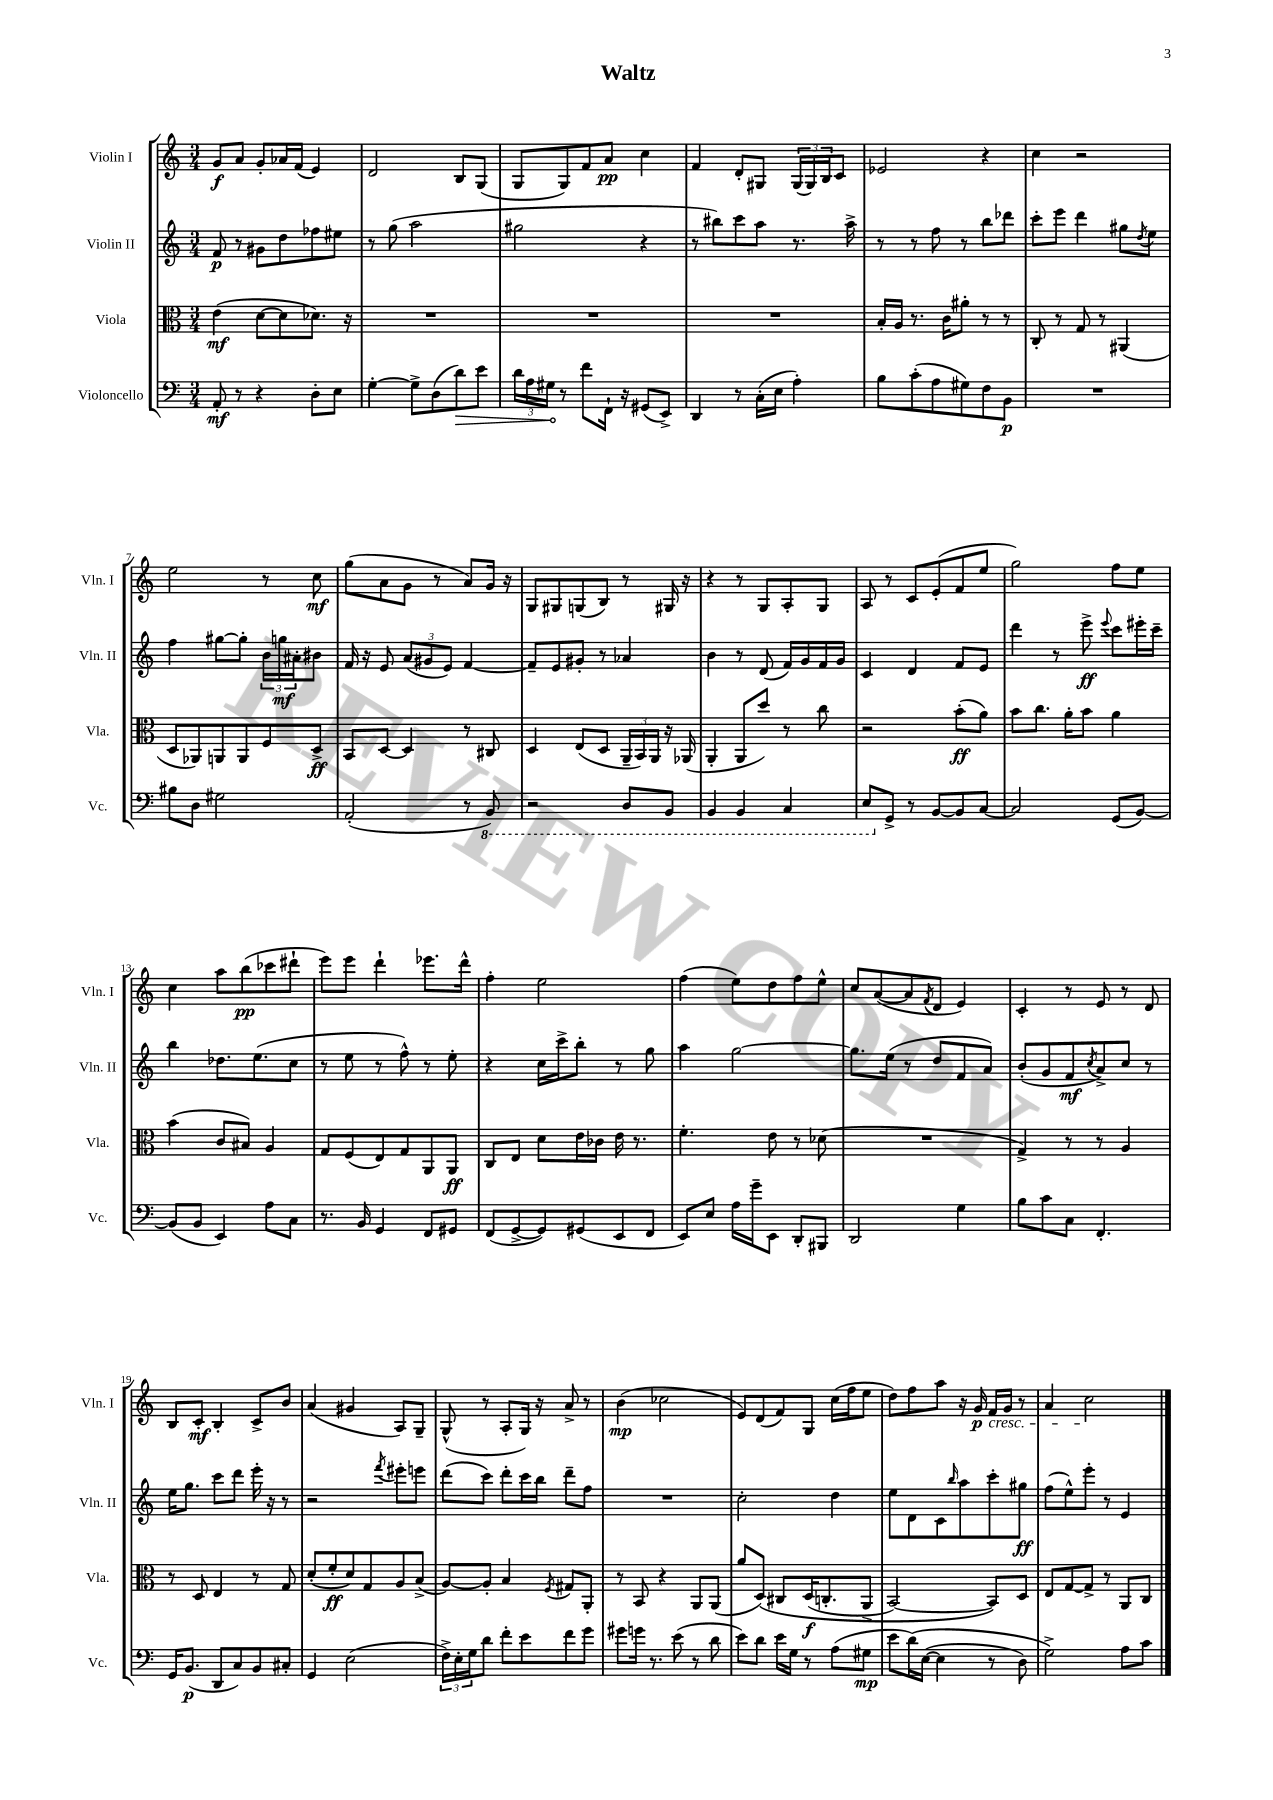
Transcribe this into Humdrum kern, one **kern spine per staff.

**kern	**kern	**kern	**kern
*staff4	*staff3	*staff2	*staff1
*clefF4	*clefC3	*clefG2	*clefG2
*k[]	*k[]	*k[]	*k[]
*M3/4	*M3/4	*M3/4	*M3/4
8AA'	(4e	8f	8g
8r	.	8r	8a
4r	[8d	8g#	8g'
.	8d]	8dd	16a-
.	.	.	(16f
8D'	8.d-)	8ff-	4e)
8E	.	8ee#	.
.	16r	.	.
=	=	=	=
[4G'	2.r	8r	2d
.	.	(8gg	.
8G^]	.	2aa	.
(8D	.	.	.
8d)	.	.	8B
8e	.	.	(8G
=	=	=	=
24d	2.r	2gg#	8G
24A	.	.	.
24G#	.	.	.
8r	.	.	8G)
8f	.	.	8f
16FF`	.	.	8a
16r	.	.	.
(8GG#	.	4r	4cc
8EE^)	.	.	.
=	=	=	=
4DD	2.r	8r	4f
.	.	8bb#)	.
8r	.	8ccc	8d'
(16C'	.	8aa	8G#
16E	.	.	.
4A')	.	8.r	(24G#
.	.	.	24G#)
.	.	.	24B
.	.	.	8c
.	.	16aa^	.
=	=	=	=
8B	16B'	8r	2e-
.	16A	.	.
(8c'	8.r	8r	.
8A	.	8ff	.
.	16c	.	.
8G#)	8a#'	8r	.
8F	8r	8bb	4r
8BB	8r	8ddd-	.
=	=	=	=
2.r	8C'	8ccc'	4cc
.	8r	8eee	.
.	8G	4ddd	2r
.	8r	.	.
.	(4AA#	8gg#	.
.	.	8qdd	.
.	.	8ee	.
=	=	=	=
8B#	8D	4ff	2ee
8D	8AA-)	.	.
2G#	8AA	[8gg#	.
.	8AA	8gg#']	.
.	8F	24b	8r
.	.	24gg	.
.	.	24a#'	.
.	8D^	8b#	8cc
=	=	=	=
(2AA'	8BB	16f	(8gg
.	.	16r	.
.	[8D	8e	8a
.	4D]	(12a	8g
.	.	12g#	.
.	.	.	8r
.	.	12e)	.
8r	8r	[4f	8a)
8BBB)	8C#	.	16g
.	.	.	16r
=	=	=	=
2r	4D	8f~]	8G
.	.	8e	8G#
.	(8E	8g#'	(8G
.	8D	8r	8B)
8DD	24AA~	4a-	8r
.	24BB)	.	.
.	24AA	.	.
8BBB	16r	.	16G#
.	(16AA-	.	16r
=	=	=	=
4BBB	4AA'	4b	4r
4BBB	8AA	8r	8r
.	8dd)	(8d	8G
4CC	8r	16f)	8A'
.	.	16g	.
.	8cc	16f	8G
.	.	16g	.
=	=	=	=
8EE	2r	4c	8A
8GG^	.	.	8r
8r	.	4d	8c
[8BB	.	.	(8e'
8BB]	(8b'	8f	8f
[8C	8a)	8e	8ee
=	=	=	=
2C]	8b	4ddd	2gg)
.	8.cc	.	.
.	.	8r	.
.	16a'	.	.
.	8b	8eee^	.
.	.	8qqeee	.
(8GG	4a	8ccc	8ff
[8BB)	.	16eee#'	8ee
.	.	16ccc~	.
=	=	=	=
(8BB]	(4b	4bb	4cc
8BB	.	.	.
4EE)	8c	8.dd-	8aa
.	8B#)	.	(8bb
.	.	(8.ee	.
8A	4A	.	8ccc-
8C	.	8cc	8ddd#`
=	=	=	=
8.r	8G	8r	8eee)
.	(8F	8ee	8eee
16BB	.	.	.
4GG	8E)	8r	4ddd`
.	8G	8ff^^)	.
8FF	8AA	8r	8.eee-
8GG#	8AA	8ee'	.
.	.	.	16ddd^^
=	=	=	=
(8FF	8C	4r	4ff'
[8GG^	8E	.	.
8GG])	8d	16cc	2ee
.	.	16ccc^	.
(8GG#	16e	8bb'	.
.	16c-	.	.
8EE	16e	8r	.
.	8.r	.	.
8FF	.	8gg	.
=	=	=	=
8EE)	4.f'	4aa	(4ff
8E	.	.	.
16A	.	[2gg	8ee)
16g~	.	.	.
8EE	8e	.	8dd
8DD'	8r	.	8ff
8BBB#	(8d-	.	8ee^^
=	=	=	=
2DD	2.r	8.gg]	8cc
.	.	.	([8a
.	.	(16ee	.
.	.	8r	8a]
.	.	.	8qf
.	.	8dd	8d
4G	.	8f	4e)
.	.	8a)	.
=	=	=	=
8B	4G^)	(8b'	4c'
8c	.	8g	.
8C	8r	8f	8r
.	.	8qcc	.
4.FF'	8r	8a^)	8e
.	4A	8cc	8r
.	.	8r	8d
=	=	=	=
16GG	8r	16ee	8B
(8.BB	.	8.gg	.
.	8D	.	8c'
8DD	4E	8ccc	4B'
8C)	.	8ddd	.
8BB	8r	16eee'	8c^
.	.	16r	.
8C#'	8G	8r	8b
=	=	=	=
4GG	(8d'	2r	(4a
.	8f'	.	.
(2E	8d)	.	4g#
.	8G	.	.
.	.	8qfff	.
.	8A	8eee#'	8A)
.	(8B^	8eee	8G~
=	=	=	=
24F^)	[8A)	(8ddd	(8G^^
24E'	.	.	.
24G	.	.	.
8d	8A']	8ccc)	8r
8f'	4B	8ddd'	8A'
8e	.	16ccc	16G)
.	.	16bb	16r
.	8qF	.	.
8f	8G#	8ddd~	8a^
8g	8AA'	8ff	8r
=	=	=	=
8g#	8r	2.r	(4b
16g	8BB	.	.
8.r	.	.	.
.	4r	.	2cc-
(8e	.	.	.
8r	8AA	.	.
8d	(8AA	.	.
=	=	=	=
8e)	8a	2cc'	8e)
8d	&(8D)	.	(8d
16e	8C#	.	8f)
16G	.	.	.
8r	(16D	.	8G
.	8.C'	.	.
(8A	.	4dd	(16cc
.	.	.	16ff
8G#	8AA^	.	8ee
=	=	=	=
8e	[2BB)	8ee	8dd)
&(16d)	.	8d	8ff
([16E	.	.	.
4E]	.	8c	8aa
.	.	16qqbb	.
.	.	8aa	16r
.	.	.	16g
8r	8BB]&)	8ccc'	16f
.	.	.	16g
8D)	8D	8gg#	8r
=	=	=	=
2G^&)	8E	(8ff	4a
.	[8G	8ee^^)	.
.	8G^]	8eee'	2cc
.	8r	8r	.
8A	8AA	4e	.
8c	8C	.	.
==	==	==	==
*-	*-	*-	*-
